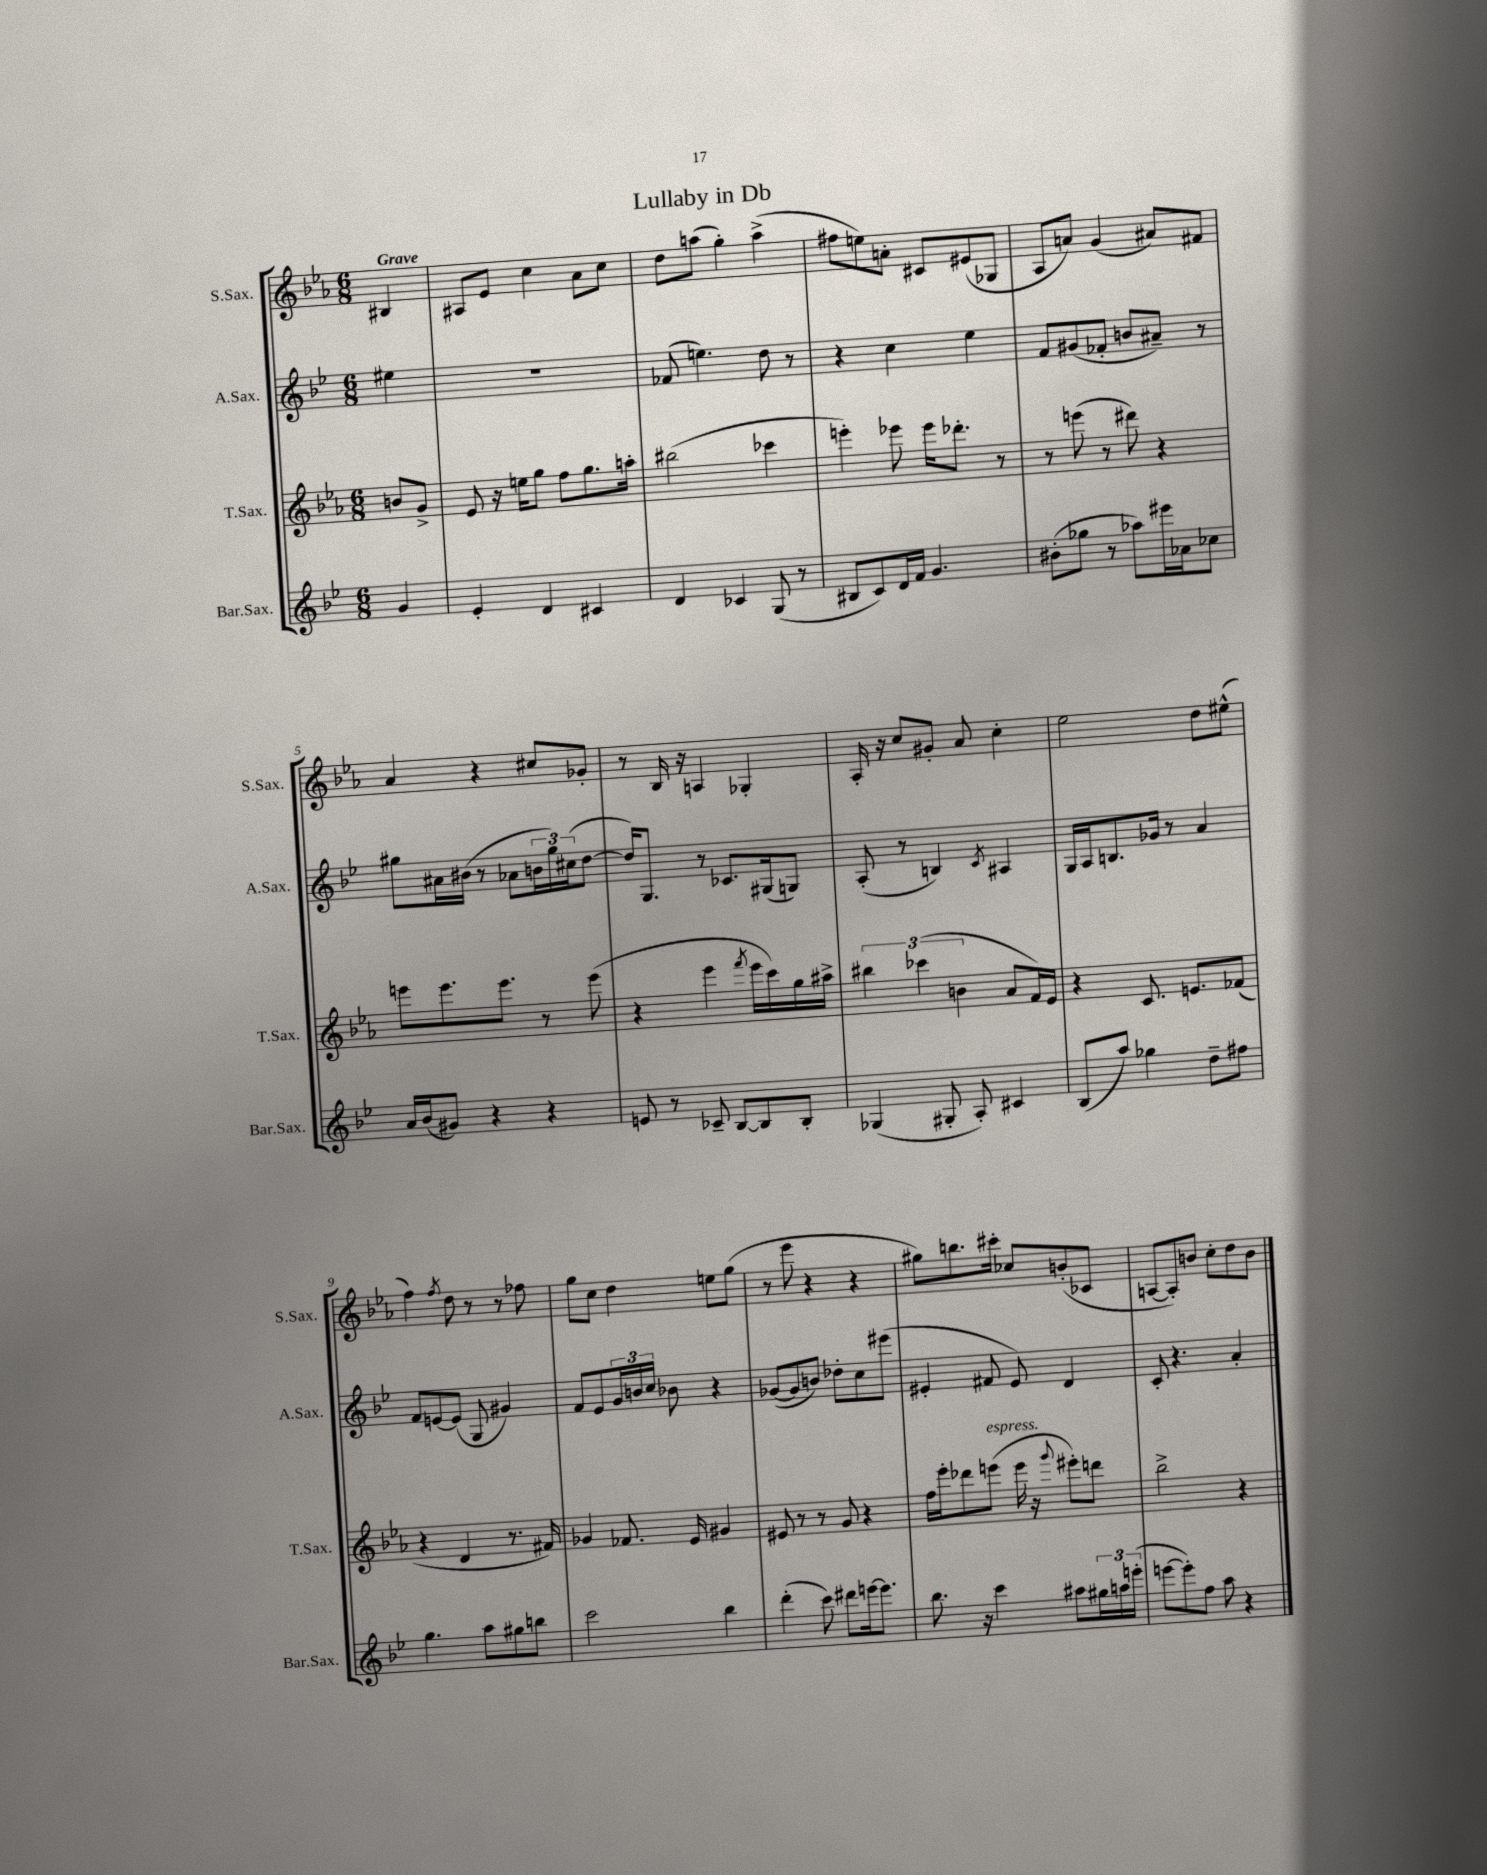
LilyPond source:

\header { title = "Lullaby in Db" }
<<
\new StaffGroup <<
\new Staff = "s0" \with { instrumentName = "S.Sax." shortInstrumentName = "S.Sax." } {
    \clef treble \key ees \major \numericTimeSignature \time 6/8 \partial 4 \tempo "Grave"
    bis4 |
    ais8 ees'8 c''4 aes'8 c''8 |
    d''8 a''8( g''4-.) a''4->( |
    fis''8 e''8) a'8-. cis'8 eis'8( ges8 |
    aes8 a'8) g'4( ais'8) fis'8 |
    aes'4 r4 cis''8 ges'8-. |
    r8 bes16 r16 a4 ges4-. |
    aes16-. r16 c''8 gis'8-. aes'8 c''4-. |
    ees''2 d''8 eis''8-^( |
    f''4) \acciaccatura { f''8 } d''8 r8 r8 fes''8 |
    g''8 c''8 d''4 e''8 g''8( |
    r8 ees'''8 r4 r4 |
    gis''8) b''8. cis'''16-. ces''8 b'8-.( ces'8 |
    a8~ a8-.) b'8 c''8-. d''8 b'8 \bar "|." |
}
\new Staff = "s1" \with { instrumentName = "A.Sax." shortInstrumentName = "A.Sax." } {
    \clef treble \key bes \major \numericTimeSignature \time 6/8 \partial 4
    eis''4 |
    R2. |
    fes'8( e''4.) d''8 r8 |
    r4 c''4 ees''4 |
    f'8 gis'8( fes'8-. b'8 ais'8--) r8 |
    gis''8 ais'16 bis'16( r8 aes'8 \tuplet 3/2 { b'16 gis''16) cis''16( } d''8~ |
    d''16) g8. r8 ces'8. gis16( g8) |
    a8-.( r8 b4) \acciaccatura { c'8 } ais4 |
    g16 a16 b8. ges'16 r8 a'4 |
    f'8 e'8~ e'8( g8 gis'4) |
    f'8 ees'8 \tuplet 3/2 { g'16 b'16 c''16 } bes'8 r4 |
    ges'8~( ges'8 b'8) des''8-. c''8 eis'''8( |
    eis'4-. fis'8 eis'8) d'4 |
    c'8-. r4. a'4-. \bar "|." |
}
\new Staff = "s2" \with { instrumentName = "T.Sax." shortInstrumentName = "T.Sax." } {
    \clef treble \key ees \major \numericTimeSignature \time 6/8 \partial 4
    b'8 g'8-> |
    ees'8 r16 e''16 g''8 f''8 g''8. a''16-. |
    bis''2( ces'''4 |
    e'''4-.) ees'''8 ees'''16 des'''8.-. r8 |
    r8 e'''8( r8 dis'''8) r4 |
    e'''8 e'''8. e'''8. r8 e'''8( |
    r4 ees'''4 \acciaccatura { f'''8 } ees'''16 c'''16) g''16 ais''16-> |
    \tuplet 3/2 { bis''4 ces'''4( b'4 } aes'8 f'16) ees'16 |
    r4 c'8. e'8. fes'8( |
    r4 d'4 r8. fis'16) |
    ges'4 fes'8. ees'16 gis'4 |
    eis'8 r8 r8 g'8 r4 |
    f''16 ees'''16-. des'''8 e'''8^\markup { \italic "espress." }( e'''16 r16 \appoggiatura { g'''8 } eis'''8-.) d'''8 |
    bes''2-> r4 \bar "|." |
}
\new Staff = "s3" \with { instrumentName = "Bar.Sax." shortInstrumentName = "Bar.Sax." } {
    \clef treble \key bes \major \numericTimeSignature \time 6/8 \partial 4
    g'4 |
    ees'4-. d'4 cis'4 |
    d'4 ces'4 g8( r8 |
    bis8 c'8) d'16 f'16 g'4. |
    bis'8-.( ges''8 r8 aes''8) eis'''16 aes'16 ces''8 |
    a'16 bes'16( gis'8) r4 r4 |
    e'8 r8 ces'8-- bes8~ bes8 bes8-. |
    ges4( gis8-. a8-.) cis'4 |
    bes8( a''8) ges''4 d''8-- fis''8 |
    g''4. a''8 gis''8 b''8 |
    c'''2 bes''4 |
    d'''4-.( c'''8) dis'''8 e'''16~ e'''8. |
    bes''8. r16 c'''4 ais''8 \tuplet 3/2 { gis''16 a''16 e'''16-.( } |
    e'''8~ e'''8-.) f''8 a''8 r4 \bar "|." |
}
>>
>>
